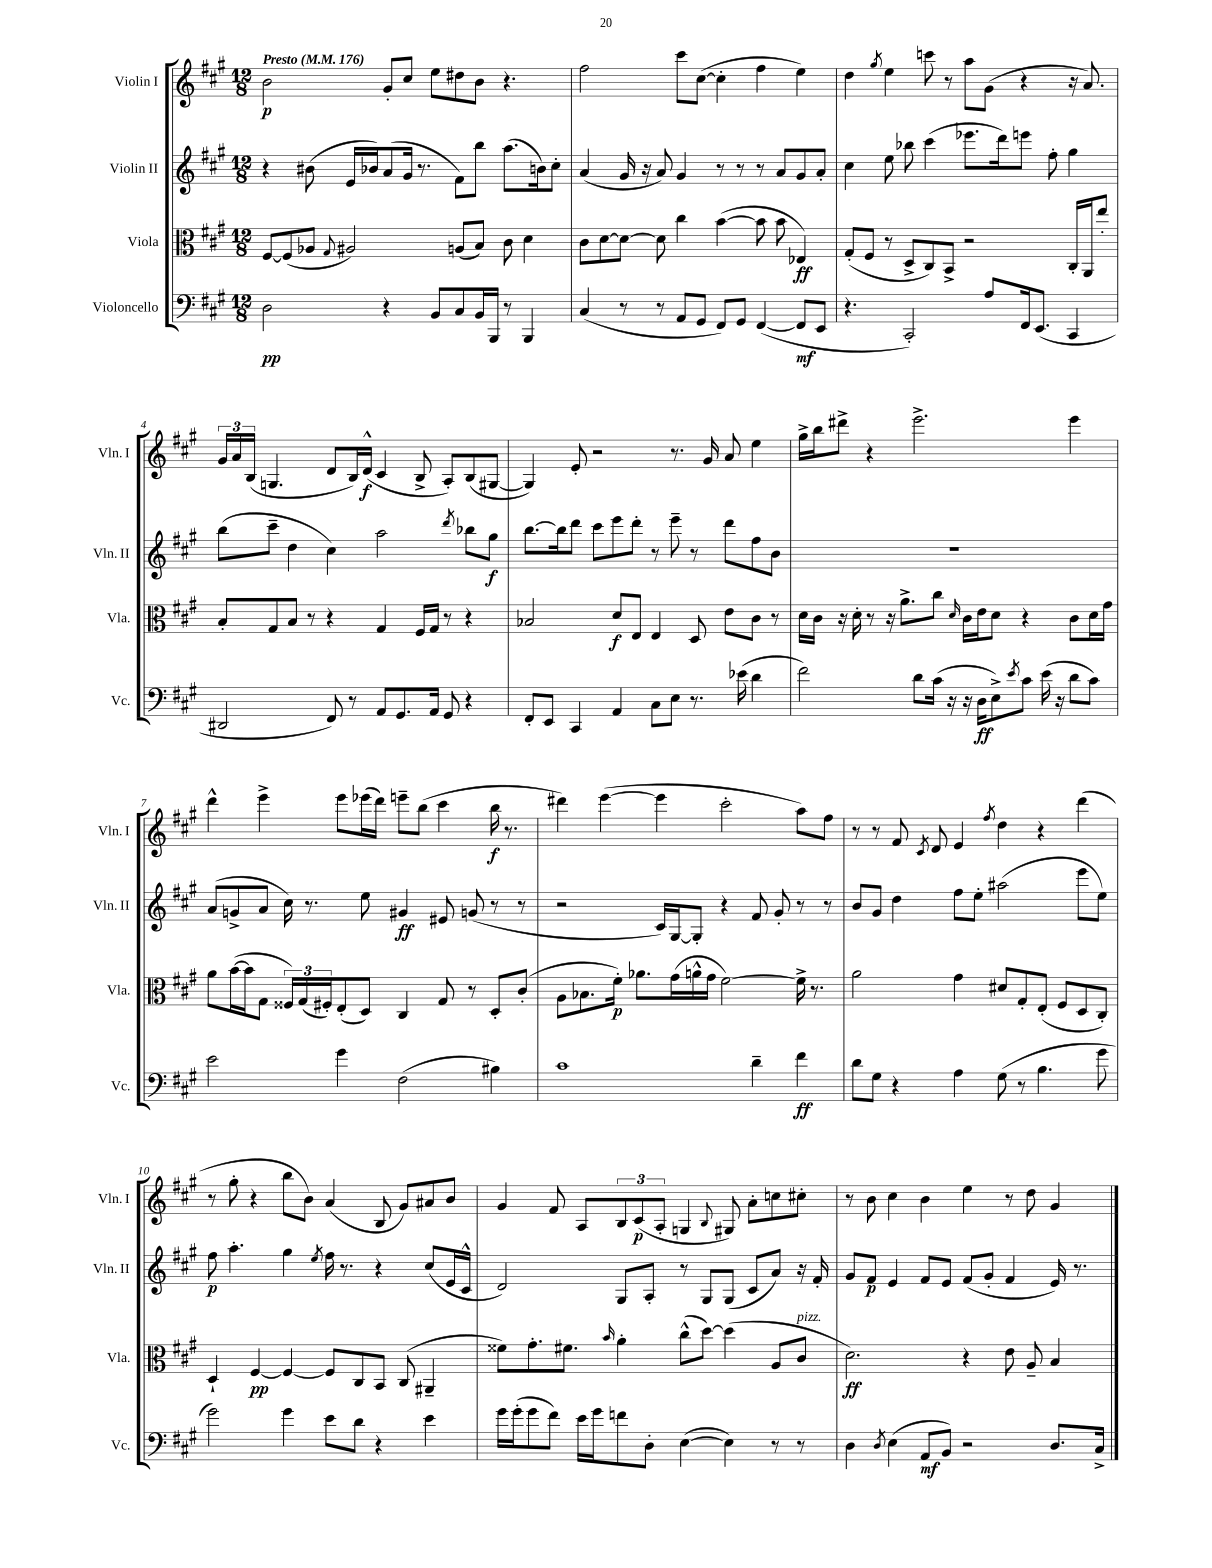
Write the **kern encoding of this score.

**kern	**kern	**kern	**kern
*staff4	*staff3	*staff2	*staff1
*clefF4	*clefC3	*clefG2	*clefG2
*k[f#c#g#]	*k[f#c#g#]	*k[f#c#g#]	*k[f#c#g#]
*M12/8	*M12/8	*M12/8	*M12/8
*MM176	*MM176	*MM176	*MM176
2D	[8F#	4r	2b
.	(8F#]	.	.
.	8A-	(8b#	.
.	8qqG#	.	.
.	2A#)	16e	.
.	.	16b-)	.
4r	.	(8a	8g#'
.	.	16g#	8cc#
.	.	8.r	.
8BB	.	.	8ee
8C#	(8A	8f#)	8dd#
16BB	8B)	8bb	8b
16BBB	.	.	.
8r	8c#	(8.aa	4.r
4BBB	4d	.	.
.	.	16b)	.
.	.	8cc#'	.
=	=	=	=
(4C#	8c#	(4a	2ff#
.	[8d	.	.
8r	8d_	16g#	.
.	.	16r	.
8r	8d]	8a)	.
8AA	4cc#	4g#	8ccc#
8GG#	.	.	([8cc#
8FF#)	([4b	8r	4cc#']
8GG#	.	8r	.
([4FF#	8b]	8r	4ff#
.	8b	8a	.
8FF#]	4E-)	8g#	4ee)
8EE	.	8a'	.
=	=	=	=
4.r	(8G#'	4cc#	4dd
.	8F#	.	.
.	.	.	8qgg#
.	8r	8ee	4ee
2CC#')	8D^	8bb-	.
.	8C#)	(4ccc#	8ccc
.	8BB^	.	8r
.	2r	8.eee-	8aa
8A	.	.	(8g#
.	.	16ddd)	.
16FF#	.	8eee	4r
(8.EE	.	.	.
.	.	8ff#'	.
4CC#	16C#'	4gg#	16r
.	16AA	.	8.a)
.	8ee'	.	.
=	=	=	=
2DD#	8B'	(8bb	24g#
.	.	.	24a
.	.	.	(24B
.	8G#	8ccc#~	4.G
.	8B	4dd	.
.	8r	.	.
8FF#)	4r	4cc#)	8d
8r	.	.	16B)
.	.	.	(16d^^
8AA	4G#	2aa	4c#
8.GG#	.	.	.
.	16F#	.	8B^
16AA	16G#	.	.
8GG#	8r	.	8A')
.	.	8qddd	.
4r	4r	8bb-	(8B
.	.	8gg#	[8G#
=	=	=	=
8FF#'	2B-	[8.bb	4G#])
8EE	.	.	.
.	.	16bb]	.
4CC#	.	8ddd	8e'
.	.	8ccc#	2r
4AA	8d	8eee	.
.	8E	8ddd'	.
8C#	4E	8r	.
8E	.	8eee~	8.r
8.r	8D	8r	.
.	.	.	16g#
.	8e	8ddd	8a
(16e-	.	.	.
4d	8c#	8ff#	4ee
.	8r	8b	.
=	=	=	=
2f#)	16d	1.r	16gg#^
.	16c#	.	16bb
.	16r	.	8ddd#^
.	16d'	.	.
.	8r	.	4r
.	16r	.	.
.	8.a^	.	.
8d	.	.	2.eee^
(16c#	8cc#	.	.
16r	.	.	.
.	16qqd	.	.
16r	16c#	.	.
16D	16e	.	.
8E^)	8d	.	.
8qe	.	.	.
8c#	4r	.	.
(16e	.	.	.
16r	.	.	.
8d	8c#	.	4eee
8c#)	16d	.	.
.	16g#	.	.
=	=	=	=
2e	8a	(8a	4ddd^^
.	([16b	8g^	.
.	16b]	.	.
.	8G#	8a	4eee^
.	24F##)	16cc#)	.
.	(24G#	.	.
.	.	8.r	.
.	24F#')	.	.
4g#	(8E'	.	8eee
.	8D)	8ee	(16eee-
.	.	.	16ddd)
(2F#	4C#	4g#	8eee~
.	.	.	(8bb
.	8G#	8e#	4ccc#
.	8r	(8g	.
4B#)	8D'	8r	16bb
.	.	.	8.r
.	(8c#'	8r	.
=	=	=	=
1c#	8A	2r	4ddd#)
.	8.B-	.	.
.	.	.	([4eee
.	16f#')	.	.
.	8.a-	.	.
.	.	16c#)	4eee]
.	(16g#	[16G#	.
.	16a^^	8G#']	.
.	16g#	.	.
.	[2f#)	4r	2ccc#'
4d~	.	8f#	.
.	.	8g#'	.
4f#	16f#^]	8r	8aa)
.	8.r	.	.
.	.	8r	8ff#
=	=	=	=
8d	2a	8b	8r
8G#	.	8g#	8r
4r	.	4dd	8f#
.	.	.	8qc#
.	.	.	8d
4A	4g#	8ff#	4e
.	.	8ee'	.
.	.	.	8qff#
(8G#	8d#	(2aa#	4dd
8r	8G#'	.	.
4.B	(8E'	.	4r
.	8F#	.	.
.	8D	8eee	(4ddd
8g#	8C#')	8ee)	.
=	=	=	=
2g#)	4D`	8ff#	8r
.	.	4.aa'	8gg#'
.	[4F#	.	4r
4g#	4F#_	4gg#	8bb
.	.	.	8b)
.	.	8qee	.
8e	8F#]	16ff#	(4a
.	.	8.r	.
8d	8C#	.	.
4r	8BB	4r	8B
.	(8C#	.	8g#)
4e	4AA#~	(8cc#	8a#
.	.	16e	8b
.	.	16c#^^	.
=	=	=	=
16g#	8f##)	2d)	4g#
(16g#'	.	.	.
8g#	8.g#'	.	.
8f#)	.	.	8f#
.	8.f#	.	.
16e	.	.	8A
16g#	.	.	.
.	16qqb	.	.
8f	4a'	8G#	12B
.	.	.	(12c#
8D'	.	8A'	.
.	.	.	12A'
([4E	(8cc#^^	8r	4G
.	[8dd)	8G#	.
.	.	.	8qqB
4E])	(4dd]	(8G#	8G#)
.	.	8c#	8a'
8r	8A	8a)	8cc
8r	8c#	16r	8cc#'
.	.	16f#'	.
=	=	=	=
4D	2.d)	8g#	8r
.	.	8f#	8b
8qD	.	.	.
(4E	.	4e	4cc#
8AA	.	8f#	4b
8BB)	.	8e	.
2r	4r	(8f#	4ee
.	.	8g#'	.
.	8e	4f#	8r
.	8A~	.	8dd
8.D	4B	16e)	4g#
.	.	8.r	.
16C#^	.	.	.
==	==	==	==
*-	*-	*-	*-
